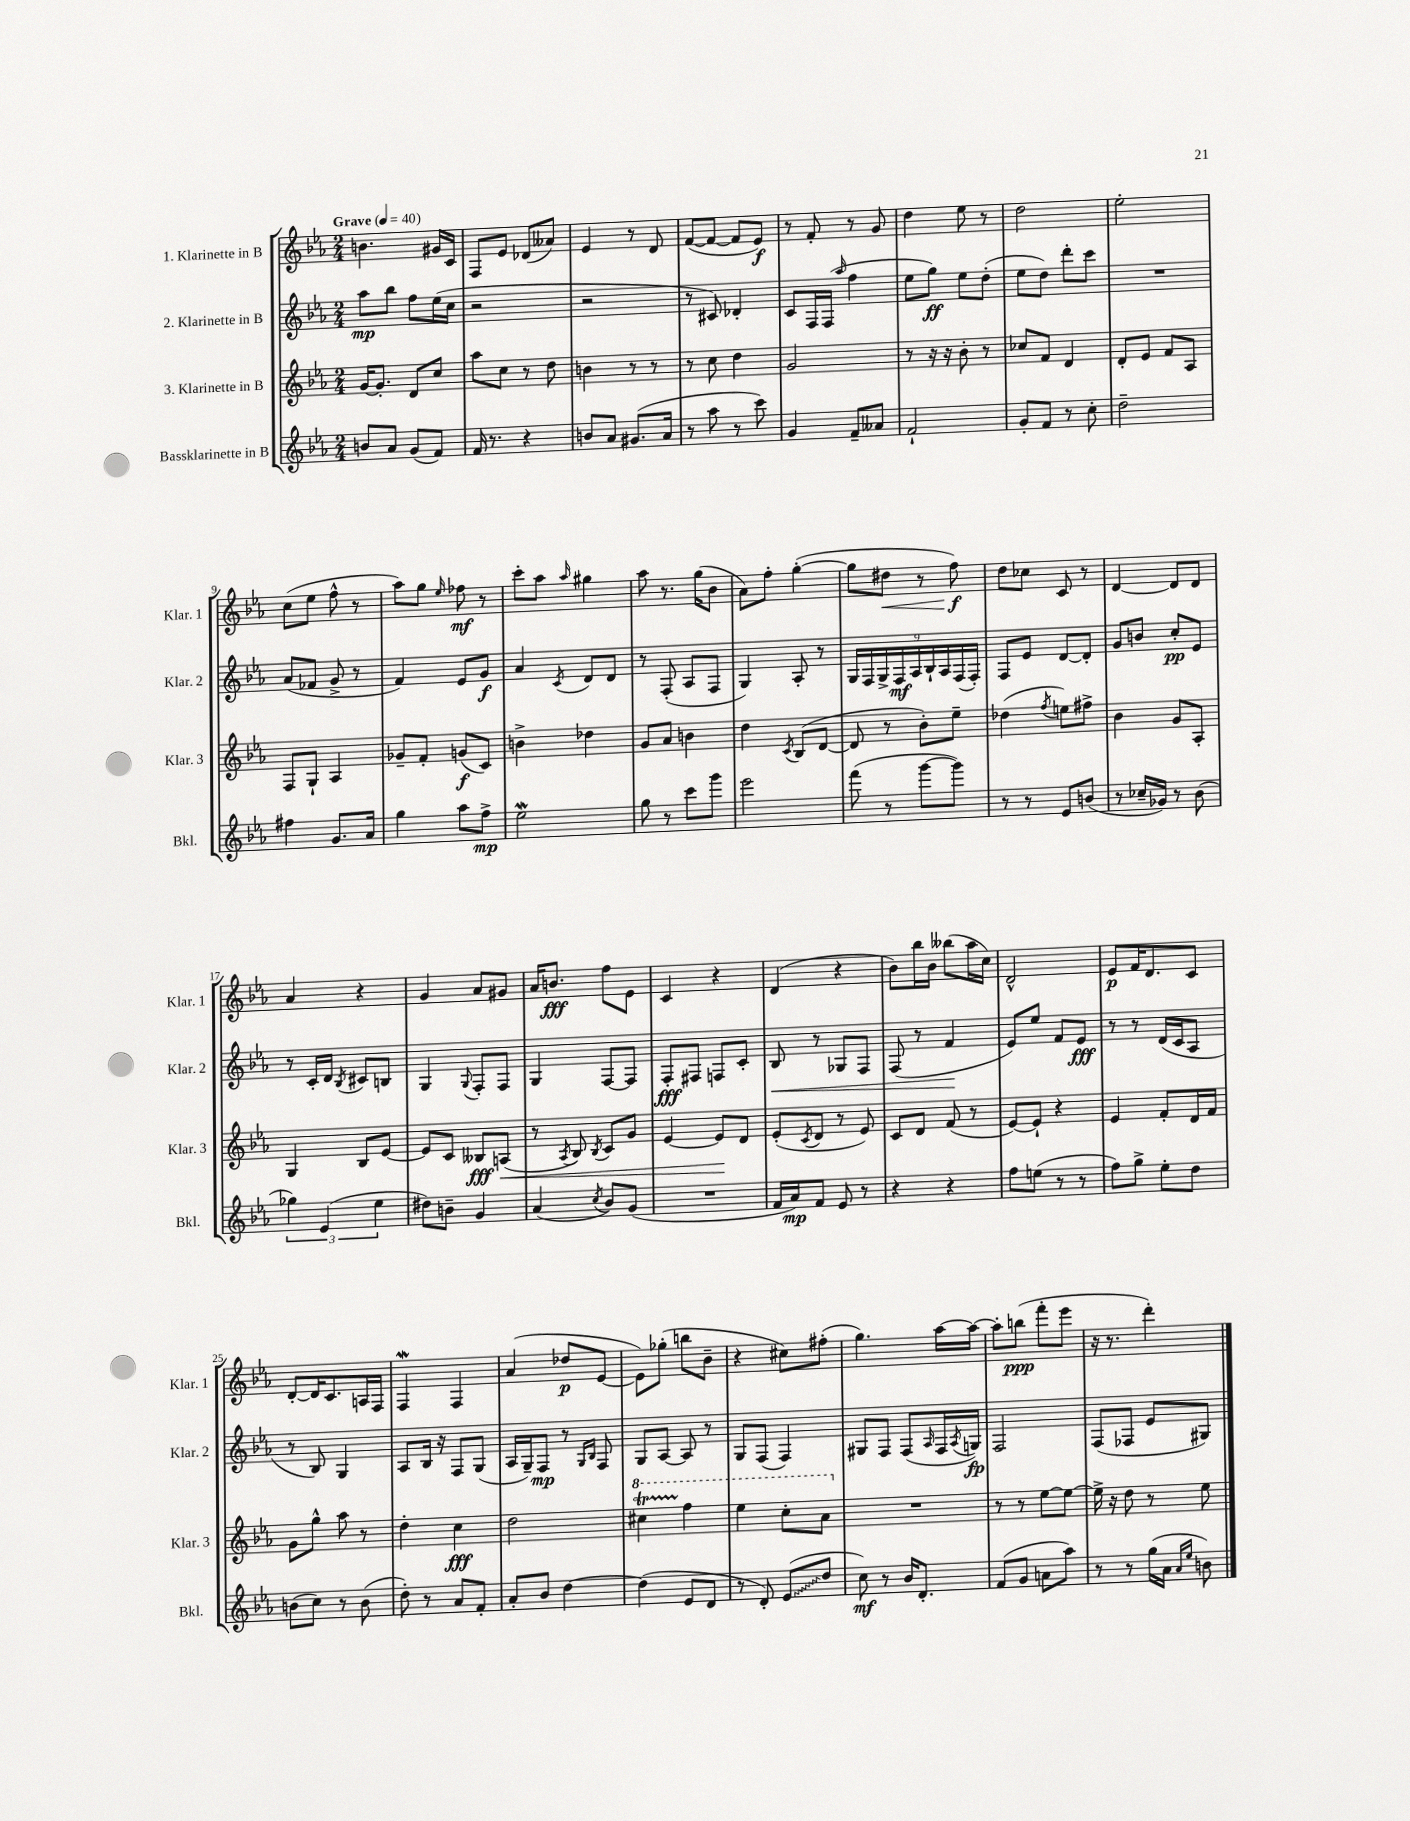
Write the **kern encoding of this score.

**kern	**kern	**kern	**kern
*staff4	*staff3	*staff2	*staff1
*clefG2	*clefG2	*clefG2	*clefG2
*k[b-e-a-]	*k[b-e-a-]	*k[b-e-a-]	*k[b-e-a-]
*M2/4	*M2/4	*M2/4	*M2/4
*MM40	*MM40	*MM40	*MM40
8b	[16g	8aa-	4.b
.	8.g']	.	.
8a-	.	8bb-	.
(8g	8d	8ff	.
8f)	8cc	(16ee-	16g#
.	.	16cc	16c
=	=	=	=
16f	8aa-	2r	8F
8.r	.	.	.
.	8cc	.	8e-
4r	8r	.	(8d-
.	8dd	.	8a--)
=	=	=	=
8b	4b	2r	4e-
8a-	.	.	.
(8.g#	8r	.	8r
.	8r	.	8d
16a-	.	.	.
=	=	=	=
8r	8r	8r	([8f
8aa-	8cc	8c#)	8f_
8r	4dd	4d-'	8f]
8ccc)	.	.	8e-)
=	=	=	=
4g	2g	8c	8r
.	.	16F	8f'
.	.	(16F	.
.	.	16qqaa-	.
8f~	.	4ff	8r
8a--	.	.	8g
=	=	=	=
2f`	8r	8ee-	4dd
.	16r	8gg)	.
.	16r	.	.
.	8b-'	8ee-	8ee-
.	8r	(8dd'	8r
=	=	=	=
8g'	8cc-	8ee-	2dd
8f	8f	8dd)	.
8r	4d	8ddd'	.
8cc'	.	8ccc	.
=	=	=	=
2dd~	8d'	2r	2ee-'
.	8e-	.	.
.	8f	.	.
.	8A-	.	.
=	=	=	=
4ff#	8F	(8a-	(8cc
.	8G`	8f-	8ee-
8.g	4A-	8g^	8ff^^
.	.	8r	8r
16a-	.	.	.
=	=	=	=
4gg	8g-~	4f)	8aa-)
.	8f'	.	8gg
.	.	.	16qqee-
8aa-	(8g	8e-	8ff-
8ff^	8c)	8g	8r
=	=	=	=
2ee-	4b^	4a-	8ccc'
.	.	.	8aa-
.	.	8qc	16qqaa-
.	4dd-	8d	4gg#
.	.	8d	.
=	=	=	=
8gg	8g	8r	8aa-
8r	8a-	(8F'	8.r
8ccc	4b	8A-	.
.	.	.	(16gg
8ggg	.	8F	8b-
=	=	=	=
2eee-	4dd	4G)	8a-)
.	.	.	8ff'
.	8qc	.	.
.	(8B-	8A-'	([4gg'
.	[8d	8r	.
=	=	=	=
(8fff	8d]	18G	8gg]
.	.	18F	.
.	.	18G^	.
8r	8r	.	8dd#
.	.	18F	.
.	.	18A-	.
[8ggg	8b-')	.	8r
.	.	18B-`	.
.	.	18A-	.
8ggg])	8ee-~	.	8ff)
.	.	(18F	.
.	.	18F')	.
=	=	=	=
8r	(4dd-	8F	8dd
8r	.	8e-	8cc-
.	8qff	.	.
8e-	8ee)	[8d	8c
(8b	8ff#^	8d']	8r
=	=	=	=
8r	4b-	8g	[4d
16cc-~	.	8b	.
16g-)	.	.	.
8r	8g	8cc'	8d]
(8b-	8A-'	8e-	8d
=	=	=	=
6gg-)	4G	8r	4a-
.	.	16c'	.
(6e-	.	.	.
.	.	16d	.
.	.	8qB-	.
.	8B-	8c#	4r
6ee-	.	.	.
.	[8e-	8B	.
=	=	=	=
8dd#)	8e-]	4G	4g
8b~	8c	.	.
.	.	8qqG	.
4g	8B--	8F'	8a-
.	(8A	8F	8g#
=	=	=	=
(4a-	8r	4G	16a-
.	.	.	8.b
.	8qA-	.	.
.	8B-)	.	.
8qcc	8qB-	.	.
8b-)	8c	[8F	8ff
(8g	8g	8F]	8e-
=	=	=	=
2r	[4e-	8F'	4c
.	.	8F#	.
.	8e-]	8F	4r
.	8d	8c'	.
=	=	=	=
16f	(8e-'	8B-	(4d
16a-)	.	.	.
.	8qc	.	.
8f	8d	8r	.
8e-	8r	8G-	4r
8r	8e-)	8F	.
=	=	=	=
4r	8c	(8F	8b-)
.	8d	8r	16bb-
.	.	.	16b-
4r	(8f	4f	(8bb--
.	8r	.	16aa-
.	.	.	16cc)
=	=	=	=
8ff	[8e-)	8e-)	2d^^
(8ee	8e-`]	8ee-	.
8r	4r	8f	.
8r	.	8e-	.
=	=	=	=
8ff)	4e-	8r	8e-
8gg^	.	8r	16f
.	.	.	8.d
8ee-'	8f'	(16d	.
.	.	16c	.
8dd	16d	8A-	8c
.	16f	.	.
=	=	=	=
(8b	8g	8r	[8d'
8cc)	8gg^^	8B-)	16d]
.	.	.	8.c
8r	8aa-	4G	.
(8b	8r	.	16A
.	.	.	16F
=	=	=	=
8dd')	4dd'	8A-	4F
8r	.	16B-	.
.	.	16r	.
8a-	4cc	8F	4F
8f'	.	(8G	.
=	=	=	=
8a-'	2dd	16A-	(4a-
.	.	16G~)	.
8b-	.	8F	.
[4dd	.	8r	8dd-
.	.	16qqG	.
.	.	16qqB-	.
.	.	8F	[8e-
=	=	=	=
(4dd]	4ccc#	8G	8e-])
.	.	[8A-	(8gg-'
8e-	4fff	8A-]	8bb
8d	.	8r	8b-~
=	=	=	=
8r	4eee-	8G	4r
8d')	.	(8F	.
(8e-	8ccc'	4F)	8cc#)
8dd	8aa-	.	(8ff#'
=	=	=	=
8cc)	2r	8G#	4.gg)
8r	.	8F	.
16b-	.	(8F	.
8.d'	.	.	.
.	.	16qqA-	.
.	.	16F	[16aa-
.	.	8qA-	.
.	.	16G)	16aa-_
=	=	=	=
(8f	8r	2F	8aa-']
8g	8r	.	(8bb
8a	[8ee-	.	8fff'
8aa-)	8ee-_	.	8eee-
=	=	=	=
8r	16ee-^]	(8F	16r
.	16r	.	8.r
8r	8dd	8F-	.
(16gg	8r	8e-	4ddd')
16a-	.	.	.
16qqa-	.	.	.
16qqee-	.	.	.
8b)	8ee-	8G#)	.
==	==	==	==
*-	*-	*-	*-
